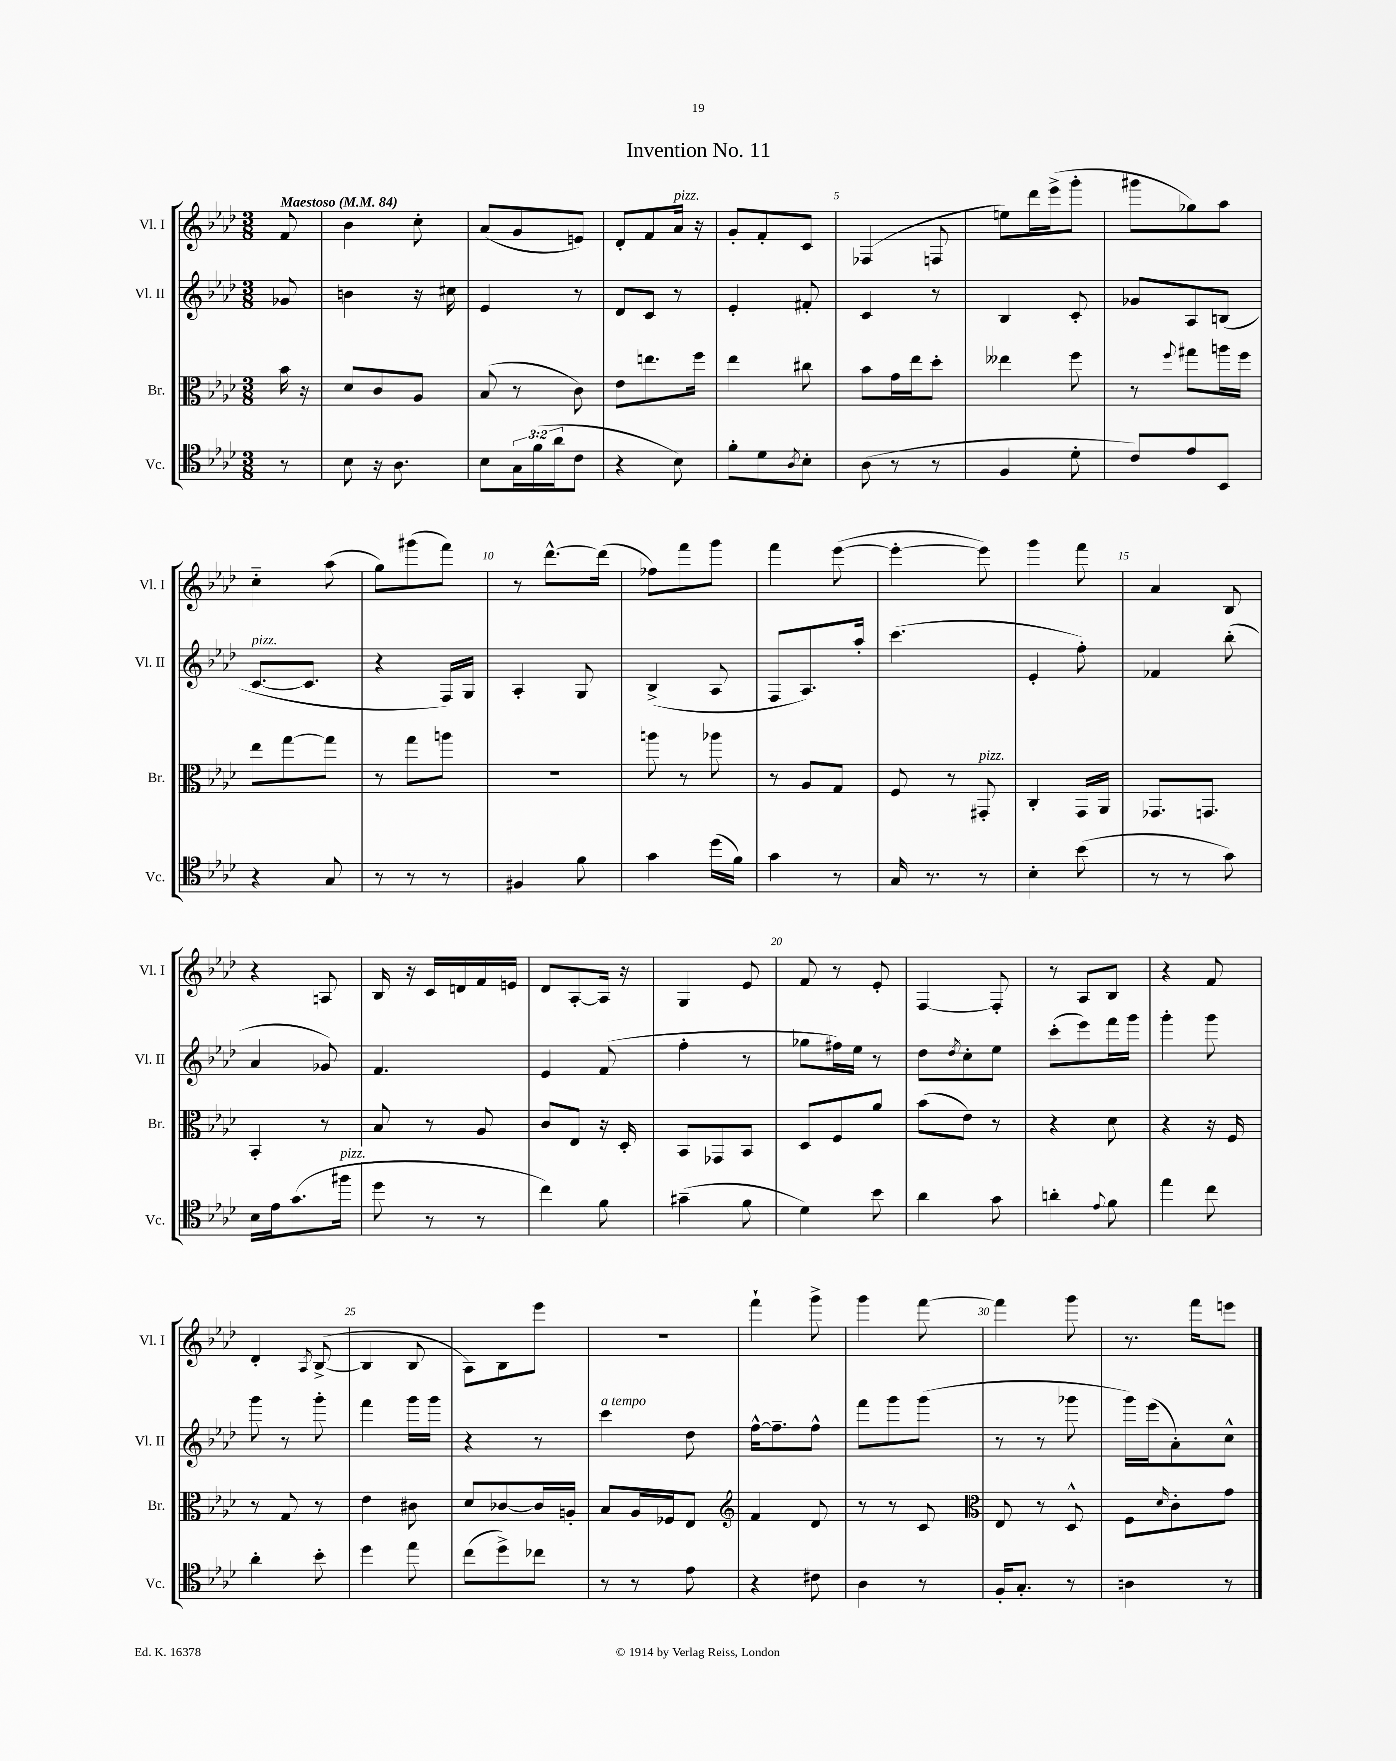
\header { title = "Invention No. 11" }
<<
\new StaffGroup <<
\new Staff = "s0" \with { instrumentName = "Vl. I" shortInstrumentName = "Vl. I" } {
    \clef treble \key aes \major \numericTimeSignature \time 3/8 \partial 8 \tempo "Maestoso" 4 = 84
    f'8 |
    bes'4 c''8-. |
    aes'8( g'8 e'8) |
    des'8-. f'8 aes'16^\markup { \italic "pizz." } r16 |
    g'8-. f'8-. c'8 |
    fes4( f8 |
    e''8) des'''16 ees'''16->( g'''8-. |
    gis'''8 ges''8) aes''8 |
    c''4-_ aes''8( |
    g''8) gis'''8( f'''8) |
    r8 des'''8.~-^ des'''16( |
    fes''8) f'''8 g'''8 |
    f'''4 ees'''8~( |
    ees'''4~-. ees'''8) |
    g'''4 f'''8 |
    aes'4 bes8 |
    r4 a8 |
    bes16 r16 c'16 d'16 f'16 e'16 |
    des'8 aes8~-. aes16 r16 |
    g4 ees'8 |
    f'8 r8 ees'8-. |
    f4~ f8-. |
    r8 aes8 bes8 |
    r4 f'8 |
    des'4-. \acciaccatura { aes8 } bes8~->( |
    bes4 bes8 |
    aes8) bes8 ees'''8 |
    R4. |
    f'''4-! g'''8-> |
    g'''4 f'''8~ |
    f'''4 g'''8 |
    r8. f'''16 e'''8 \bar "|." |
}
\new Staff = "s1" \with { instrumentName = "Vl. II" shortInstrumentName = "Vl. II" } {
    \clef treble \key aes \major \numericTimeSignature \time 3/8 \partial 8
    ges'8 |
    b'4 r16 cis''16 |
    ees'4 r8 |
    des'8 c'8 r8 |
    ees'4-. fis'8-. |
    c'4 r8 |
    bes4 c'8-. |
    ges'8 aes8 b8( |
    c'8.~^\markup { \italic "pizz." } c'8. |
    r4 f16) g16 |
    aes4-. g8 |
    bes4->( aes8 |
    f8 aes8.) aes''16-. |
    c'''4.( |
    ees'4-. f''8-.) |
    fes'4 bes''8-.( |
    aes'4 ges'8) |
    f'4. |
    ees'4 f'8( |
    f''4-. r8 |
    ges''8 fis''16) ees''16 r8 |
    des''8 \acciaccatura { des''8 } c''8-. ees''8 |
    c'''8-.( ees'''8) f'''16 g'''16 |
    g'''4-. g'''8 |
    g'''8 r8 g'''8-. |
    f'''4 g'''16 g'''16 |
    r4 r8 |
    c'''4^\markup { \italic "a tempo" } des''8 |
    f''16~-^ f''8.-- f''8-^ |
    f'''8 g'''8 g'''8( |
    r8 r8 ges'''8 |
    g'''16) ees'''16( aes'8-.) c''8-^ \bar "|." |
}
\new Staff = "s2" \with { instrumentName = "Br." shortInstrumentName = "Br." } {
    \clef alto \key aes \major \numericTimeSignature \time 3/8 \partial 8
    bes'16 r16 |
    des'8 c'8 aes8 |
    bes8( r8 c'8) |
    ees'8 e''8. f''16 |
    ees''4 cis''8 |
    bes'8 g'16 ees''16 des''8-. |
    eeses''4 f''8 |
    r8 \appoggiatura { f''8 } gis''8 a''16 f''16 |
    ees''8 g''8~ g''8 |
    r8 g''8 a''8 |
    R4. |
    a''8 r8 aes''8 |
    r8 aes8 g8 |
    f8 r8 gis,8-.^\markup { \italic "pizz." } |
    c4-. g,16 aes,16 |
    ges,8. g,8. |
    bes,4-. r8 |
    bes8 r8 aes8 |
    c'8 ees8 r16 des16-. |
    bes,8 ges,8 bes,8 |
    des8 f8 aes'8 |
    bes'8( ees'8) r8 |
    r4 des'8 |
    r4 r16 f16 |
    r8 g8 r8 |
    ees'4 cis'8 |
    des'8 ces'8~ ces'16 a16-. |
    bes8 aes16 fes16 ees8 |
    \clef treble f'4 des'8 |
    r8 r8 c'8 |
    \clef alto ees8 r8 des8-^ |
    f8 \grace { des'16 } c'8-. g'8 \bar "|." |
}
\new Staff = "s3" \with { instrumentName = "Vc." shortInstrumentName = "Vc." } {
    \clef tenor \key aes \major \numericTimeSignature \time 3/8 \override Staff.TupletNumber.text = #tuplet-number::calc-fraction-text \partial 8
    r8 |
    bes8 r16 aes8. |
    bes8 \tuplet 3/2 { g16 f'16( aes'16 } c'8 |
    r4 bes8) |
    f'8-. des'8 \acciaccatura { aes8 } bes8-. |
    aes8( r8 r8 |
    f4 des'8-. |
    c'8) ees'8 bes,8 |
    r4 g8 |
    r8 r8 r8 |
    fis4 f'8 |
    g'4 des''16( f'16) |
    g'4 r8 |
    g16 r8. r8 |
    bes4-. bes'8( |
    r8 r8 g'8) |
    bes16 ees'16 g'8.( fis''16^\markup { \italic "pizz." } |
    des''8 r8 r8 |
    c''4) f'8 |
    gis'4--( f'8 |
    des'4) bes'8 |
    aes'4 g'8 |
    a'4-. \appoggiatura { ees'8 } f'8 |
    ees''4 c''8 |
    aes'4-. bes'8-. |
    des''4 ees''8 |
    c''8( des''8->) ces''8 |
    r8 r8 ees'8 |
    r4 cis'8 |
    aes4 r8 |
    f16-. g8.-. r8 |
    a4 r8 \bar "|." |
}
>>
>>
\layout { \context { \Score \override BarNumber.break-visibility = ##(#f #t #t) barNumberVisibility = #(every-nth-bar-number-visible 5) } }
